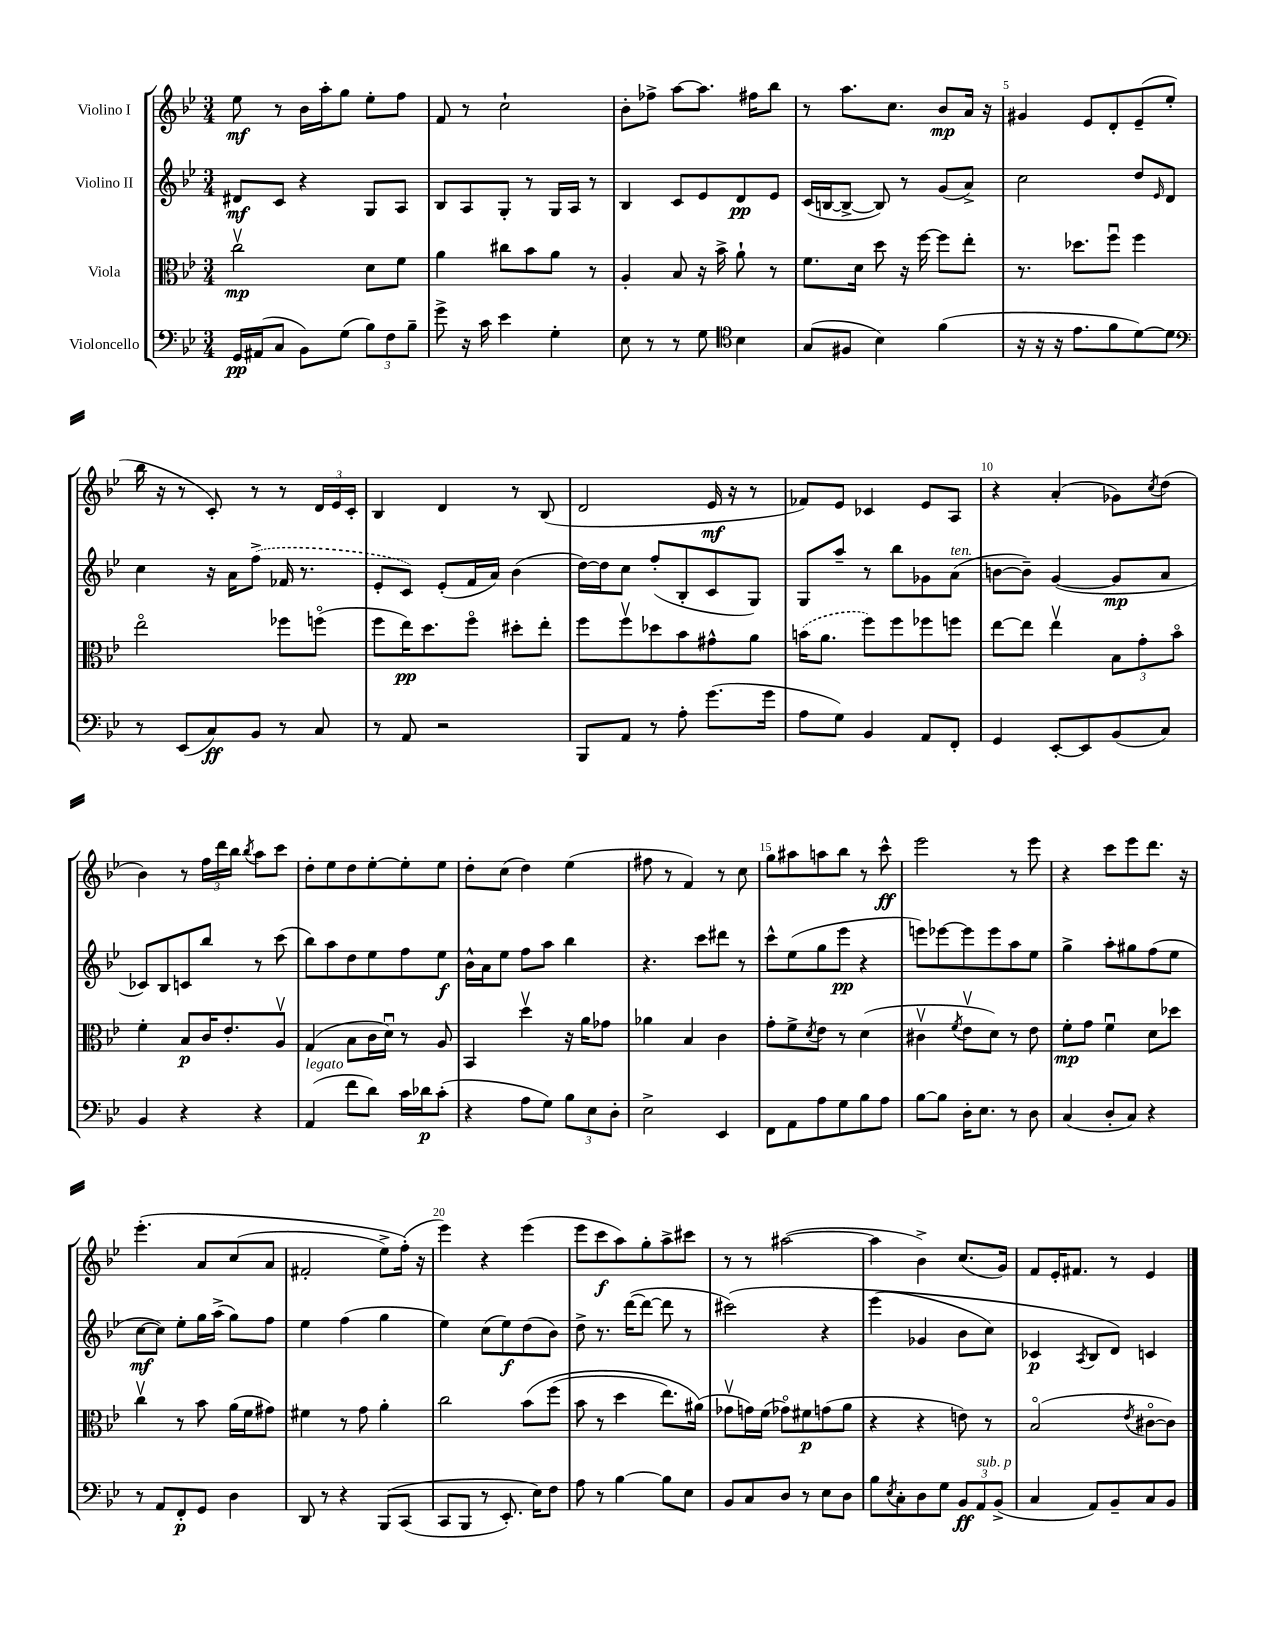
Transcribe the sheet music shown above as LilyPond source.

<<
\new StaffGroup <<
\new Staff = "s0" \with { instrumentName = "Violino I" } {
    \clef treble \key bes \major \numericTimeSignature \time 3/4
    ees''8\mf r8 bes'16 a''16-. g''8 ees''8-. f''8 |
    f'8 r8 c''2-! |
    bes'8-. fes''8-> a''8~ a''8. fis''16 bes''8 |
    r8 a''8. c''8. bes'8\mp a'16 r16 |
    gis'4 ees'8 d'8-. ees'8--( ees''8-. |
    bes''16 r16 r8 c'8-.) r8 r8 \tuplet 3/2 { d'16 ees'16 c'16-. } |
    bes4 d'4 r8 bes8( |
    d'2 ees'16\mf r16 r8 |
    fes'8) ees'8 ces'4 ees'8 a8 |
    r4 a'4-.( ges'8) \acciaccatura { c''8 } d''8( |
    bes'4) r8 \tuplet 3/2 { f''16 d'''16 bes''16 } \acciaccatura { bes''8 } a''8 c'''8 |
    d''8-. ees''8 d''8 ees''8~-. ees''8-. ees''8 |
    d''8-. c''8( d''4) ees''4( |
    fis''8 r8 f'4) r8 c''8 |
    g''8 ais''8 a''8 bes''8 r8 c'''8-^\ff |
    ees'''2 r8 ees'''8 |
    r4 c'''8 ees'''8 d'''8. r16 |
    ees'''4.-.\( a'8 c''8( a'8 |
    fis'2-. ees''8->) f''16-.(\) r16 |
    ees'''4) r4 ees'''4( |
    ees'''8 c'''8\f a''8) g''8-. a''8-> cis'''8 |
    r8 r8 ais''2~( |
    ais''4 bes'4->) c''8.( g'16) |
    f'8 ees'16-. fis'8. r8 ees'4 \bar "|." |
}
\new Staff = "s1" \with { instrumentName = "Violino II" } {
    \clef treble \key bes \major \numericTimeSignature \time 3/4
    dis'8\mf c'8 r4 g8 a8 |
    bes8 a8 g8-. r8 g16 a16 r8 |
    bes4 c'8 ees'8 d'8\pp ees'8 |
    c'16( b16~ b8~-> b8) r8 g'8( a'8->) |
    c''2 d''8 \grace { ees'16 } d'8 |
    c''4 r16 a'16 \once \slurDashed f''8->( fes'16 r8. |
    ees'8-. c'8) ees'8-.( f'16 a'16) bes'4( |
    d''16~) d''16 c''8 f''8-.( bes8-. c'8 g8) |
    g8 a''8-- r8 bes''8 ges'8 a'8^\markup { \italic "ten." }( |
    b'8~ b'8--) g'4~( g'8\mp a'8 |
    ces'8) bes8 c'8 bes''8 r8 c'''8( |
    bes''8) a''8 d''8 ees''8 f''8 ees''8\f |
    bes'16-^ a'16 ees''8 f''8 a''8 bes''4 |
    r4. c'''8 dis'''8 r8 |
    c'''8-^ ees''8( g''8 ees'''8\pp r4 |
    e'''8) ees'''8~ ees'''8 ees'''8 a''8 ees''8 |
    g''4-> a''8-. gis''8 f''8( ees''8 |
    c''8~\mf c''8) ees''8-. g''16 a''16->( g''8) f''8 |
    ees''4 f''4( g''4 |
    ees''4) c''8( ees''8\f) d''8( bes'8) |
    d''8-> r8. d'''16~( d'''8~ d'''8 r8 |
    cis'''2)\( r4 |
    ees'''4( ges'4 bes'8 c''8) |
    ces'4\p \acciaccatura { a8 } bes8 d'8\) c'4 \bar "|." |
}
\new Staff = "s2" \with { instrumentName = "Viola" } {
    \clef alto \key bes \major \numericTimeSignature \time 3/4
    c''2\upbow\mp d'8 f'8 |
    a'4 cis''8 bes'8 a'8 r8 |
    a4-. bes8 r16 bes'16-> a'8-! r8 |
    f'8. d'16 d''8 r16 f''16~ f''8 ees''8-. |
    r8. des''8. f''8\downbow f''4 |
    ees''2\flageolet fes''8 f''8\flageolet( |
    f''8 ees''16\pp) d''8. f''8\flageolet dis''8-. ees''8-. |
    f''8 f''8\upbow des''8 bes'8 gis'8-^ a'8 |
    \once \slurDashed b'16( a'8. f''8) f''8 fes''8 f''8 |
    ees''8~ ees''8 ees''4\upbow \tuplet 3/2 { bes8 g'8-. bes'8\flageolet } |
    f'4-. bes8\p c'16 ees'8.-. a8\upbow |
    g4( bes8 c'16 d'16\downbow) r8 a8 |
    bes,4 d''4\upbow r16 a'16 ges'8 |
    aes'4 bes4 c'4 |
    g'8-. f'8-> \acciaccatura { d'8 } ees'8 r8 d'4( |
    cis'4\upbow \acciaccatura { f'8 } ees'8\upbow d'8) r8 ees'8 |
    f'8-.\mp g'8 f'4\downbow d'8 des''8 |
    c''4\upbow r8 bes'8 a'16( f'16 gis'8) |
    fis'4 r8 g'8 a'4-. |
    c''2 bes'8\( f''8( |
    bes'8 r8 d''4 ees''8.) ais'16(\) |
    ges'8\upbow g'16) f'16( ges'8\flageolet) fis'8\p g'8( a'8 |
    r4 r4 e'8) r8 |
    bes2\flageolet( \acciaccatura { ees'8 } cis'8~\flageolet cis'8) \bar "|." |
}
\new Staff = "s3" \with { instrumentName = "Violoncello" } {
    \clef bass \key bes \major \numericTimeSignature \time 3/4
    g,16\pp ais,16( c8 bes,8) g8( \tuplet 3/2 { bes8) f8 bes8-- } |
    g'8-> r16 c'16 ees'4 g4-. |
    ees8 r8 r8 g8 \clef tenor bes4 |
    g8( fis8 bes4) f'4( |
    r16 r16 r16 ees'8. f'8 d'8~) d'8 |
    \clef bass r8 ees,8( c8\ff) bes,8 r8 c8 |
    r8 a,8 r2 |
    bes,,8 a,8 r8 a8-. g'8.( g'16 |
    a8 g8) bes,4 a,8 f,8-. |
    g,4 ees,8~-. ees,8 bes,8( c8) |
    bes,4 r4 r4 |
    a,4^\markup { \italic "legato" }( f'8 d'8) c'16 des'16\p c'8-.( |
    r4 a8 g8) \tuplet 3/2 { bes8 ees8 d8-. } |
    ees2-> ees,4 |
    f,8 a,8 a8 g8 bes8 a8 |
    bes8~ bes8 d16-. ees8. r8 d8 |
    c4( d8-. c8) r4 |
    r8 a,8 f,8-.\p g,8 d4 |
    d,8 r8 r4 bes,,8\( c,8( |
    c,8 bes,,8 r8 ees,8.-.) ees16\) f8 |
    a8 r8 bes4~ bes8 ees8 |
    bes,8 c8 d8 r8 ees8 d8 |
    bes8 \acciaccatura { ees8 } c8-. d8 g8 \tuplet 3/2 { bes,8\ff a,8^\markup { \italic "sub. p" } bes,8->( } |
    c4 a,8) bes,8-- c8 bes,8 \bar "|." |
}
>>
>>
\layout { \context { \Score \override BarNumber.break-visibility = ##(#f #t #t) barNumberVisibility = #(every-nth-bar-number-visible 5) } }
